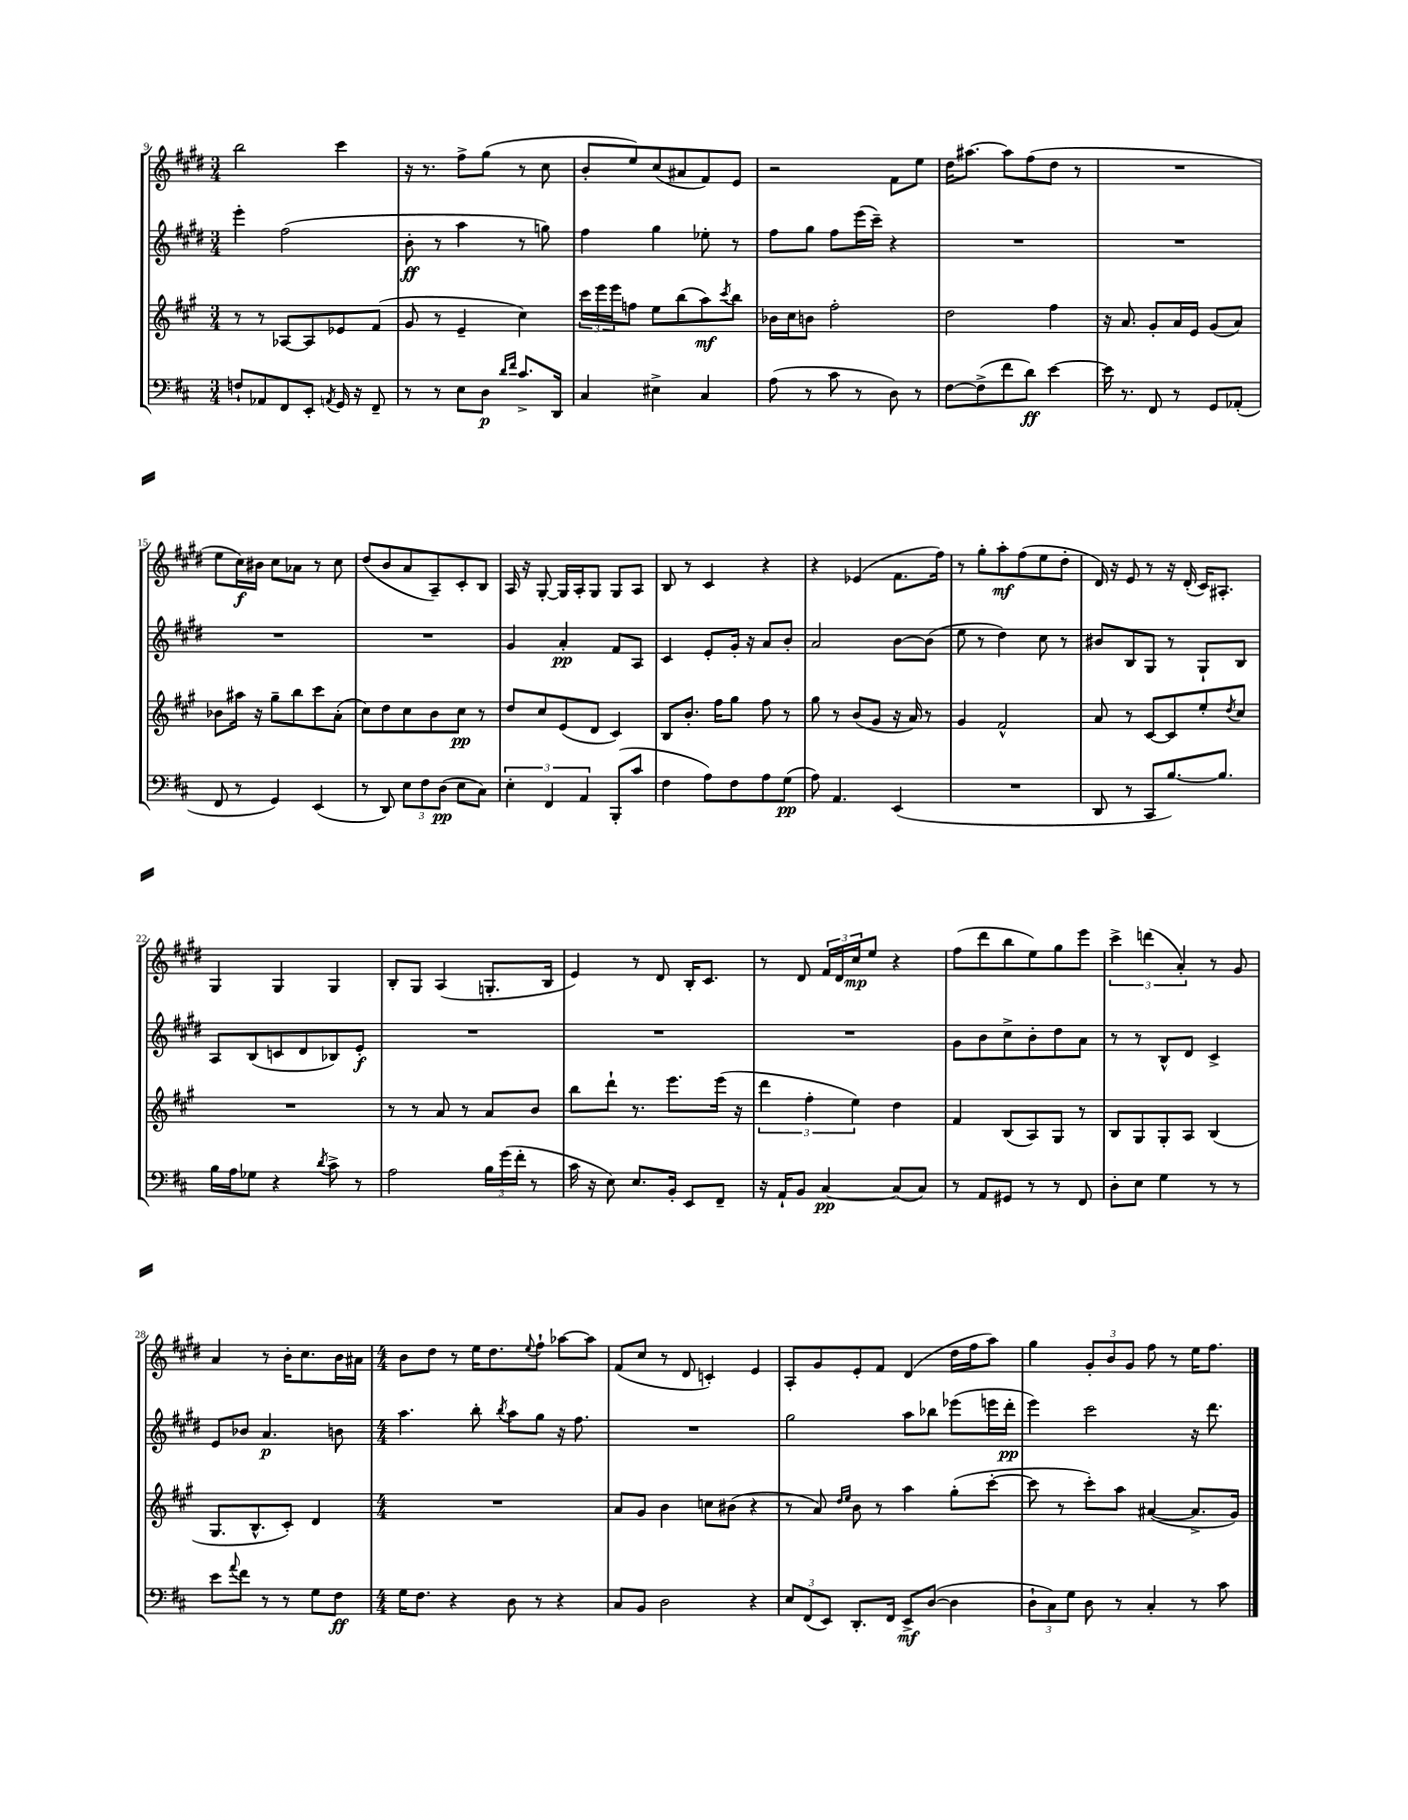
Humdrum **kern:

**kern	**kern	**kern	**kern
*staff4	*staff3	*staff2	*staff1
*clefF4	*clefG2	*clefG2	*clefG2
*k[f#c#]	*k[f#c#g#]	*k[f#c#g#d#]	*k[f#c#g#d#]
*M3/4	*M3/4	*M3/4	*M3/4
8F`	8r	4eee'	2bb
8AA-	8r	.	.
8FF#	[8A-	(2ff#	.
8EE'	8A-]	.	.
8qAA	.	.	.
16GG	8e-	.	4ccc#
16r	.	.	.
8FF#~	(8f#	.	.
=	=	=	=
8r	8g#	8b'	16r
.	.	.	8.r
8r	8r	8r	.
8E	4e~	4aa	8ff#^
8D	.	.	(8gg#
16qqd	.	.	.
16qqf#	.	.	.
8.c#^	4cc#)	8r	8r
.	.	8gg)	8cc#
16DD	.	.	.
=	=	=	=
4C#	24ccc#	4ff#	8b'
.	24eee	.	.
.	24eee	.	.
.	8ff	.	8ee)
4E#^	8ee	4gg#	(8cc#
.	(8bb	.	8a#
4C#	8aa)	8ee-'	8f#)
.	8qccc#	.	.
.	8bb	8r	8e
=	=	=	=
(8A	16b-	8ff#	2r
.	16cc#	.	.
8r	8b	8gg#	.
8c#	2ff#'	8ff#	.
8r	.	(16eee	.
.	.	16ccc#~)	.
8D)	.	4r	8f#
8r	.	.	8ee
=	=	=	=
[8F#	2dd	2.r	16dd#
.	.	.	[8.aa#
(8F#^]	.	.	.
8f#	.	.	8aa#]
8d)	.	.	(8ff#
[4e	4ff#	.	8dd#
.	.	.	8r
=	=	=	=
16e]	16r	2.r	2.r
8.r	8.a	.	.
8FF#	8g#'	.	.
8r	16a	.	.
.	16e	.	.
8GG	(8g#	.	.
(8AA-'	8a)	.	.
=	=	=	=
8FF#	8b-	2.r	8ee
8r	16aa#	.	16cc#)
.	16r	.	16b#
4GG)	8gg#~	.	8cc#
.	8bb	.	8a-
(4EE	8ccc#	.	8r
.	(8a'	.	8cc#
=	=	=	=
8r	8cc#)	2.r	(8dd#
8DD)	8dd	.	8b
12E	8cc#	.	8a
12F#	.	.	.
.	8b	.	8A~)
(12D	.	.	.
8E	8cc#	.	8c#'
8C#)	8r	.	8B
=	=	=	=
6E'	8dd	4g#	16A
.	.	.	16r
.	8cc#	.	[8G#'
6FF#	.	.	.
.	(8e	4a'	16G#]
.	.	.	16A'
6AA	.	.	.
.	8d	.	8G#
(8BBB'	4c#)	8f#	8G#
8c#	.	8A	8A
=	=	=	=
4F#	8B	4c#	8B
.	8.b'	.	8r
8A)	.	8e'	4c#
.	16ff#	.	.
8F#	8gg#	16g#'	.
.	.	16r	.
8A	8ff#	8a	4r
(8G	8r	8b'	.
=	=	=	=
8A)	8gg#	2a	4r
4.AA	8r	.	.
.	(8b	.	(4e-
.	8g#	.	.
(4EE	16r	[8b	8.f#
.	16a)	.	.
.	8r	(8b]	.
.	.	.	16ff#)
=	=	=	=
2.r	4g#	8ee	8r
.	.	8r	8gg#'
.	2f#^^	4dd#)	8aa'
.	.	.	(8ff#
.	.	8cc#	8ee
.	.	8r	8dd#'
=	=	=	=
8DD	8a	8b#	16d#)
.	.	.	16r
8r	8r	8B	8e
8CC#	[8c#	8G#	8r
[8.B)	8c#]	8r	16r
.	.	.	(16d#'
.	8ee'	8G#`	16c#)
8.B]	.	.	8.A#'
.	8qdd	.	.
.	8cc#	8B	.
=	=	=	=
16B	2.r	8A	4G#
16A	.	.	.
8G-	.	(8B	.
4r	.	8c	4G#
.	.	8d#	.
8qd	.	.	.
8c#^	.	8B-)	4G#
8r	.	8e'	.
=	=	=	=
2A	8r	2.r	8B'
.	8r	.	8G#
.	8a	.	(4A
.	8r	.	.
24B	8a	.	8.G'
(24g	.	.	.
24f#'	.	.	.
8r	8b	.	.
.	.	.	16B
=	=	=	=
16c#	8bb	2.r	4e)
16r	.	.	.
8E)	8ddd`	.	.
8.E	8.r	.	8r
.	.	.	8d#
16BB'	8.eee	.	.
8EE	.	.	16B'
.	.	.	8.c#
8FF#~	(16eee	.	.
.	16r	.	.
=	=	=	=
16r	6ddd	2.r	8r
16AA`	.	.	.
8BB	.	.	8d#
.	6ff#'	.	.
[4C#	.	.	24f#
.	.	.	24d#
.	6ee)	.	24cc#
.	.	.	8ee
(8C#]	4dd	.	4r
8C#)	.	.	.
=	=	=	=
8r	4f#	8g#	(8ff#
8AA	.	8b	8ddd#
8GG#	(8B	8cc#^	8bb
8r	8A)	8b'	8ee)
8r	8G#	8dd#	8gg#
8FF#	8r	8a	8eee
=	=	=	=
8D'	8B	8r	6ccc#^
8E	8G#	8r	.
.	.	.	(6ddd
4G	8G#'	8B^^	.
.	.	.	6a')
.	8A	8d#	.
8r	(4B	4c#^	8r
8r	.	.	8g#
=	=	=	=
8e	8.G#	8e	4a
8qqa	.	.	.
8f#	.	8b-	.
.	8.B^^	.	.
8r	.	4.a	8r
8r	8c#')	.	16b'
.	.	.	8.cc#
8G	4d	.	.
8F#	.	8b	16b
.	.	.	16a#
=	=	=	=
*M4/4	*M4/4	*M4/4	*M4/4
16G	1r	4.aa	8b
8.F#	.	.	.
.	.	.	8dd#
4r	.	.	8r
.	.	8bb'	16ee
.	.	.	8.dd#
.	.	8qbb	.
8D	.	8aa	.
.	.	.	8qqee
8r	.	8gg#	8ff#`
4r	.	16r	[8aa-
.	.	8.ff#	.
.	.	.	8aa-]
=	=	=	=
8C#	8a	1r	(8f#
8BB	8g#	.	8cc#
2D	4b	.	8r
.	.	.	8d#
.	8cc	.	4c')
.	(8b#	.	.
4r	4r	.	4e
=	=	=	=
12E	8r	2gg#	8A'
(12FF#	.	.	.
.	8a)	.	8g#
12EE)	.	.	.
.	16qqdd	.	.
.	16qqee	.	.
8.DD'	8b	.	8e'
.	8r	.	8f#
16FF#	.	.	.
8EE^	4aa	8aa	(4d#
([8D	.	8bb-	.
4D]	(8gg#'	(8eee-	16dd#
.	.	.	16ff#
.	[8ccc#'	16eee	8aa)
.	.	16ddd#'	.
=	=	=	=
12D`	8ccc#]	4eee)	4gg#
12C#)	.	.	.
.	8r	.	.
12G	.	.	.
8D	8ccc#')	2ccc#	12g#'
.	.	.	12b
8r	8aa	.	.
.	.	.	12g#
4C#'	([4a#	.	8ff#
.	.	.	8r
8r	8.a#^]	16r	16ee
.	.	8.ddd#	8.ff#
8c#	.	.	.
.	16g#)	.	.
==	==	==	==
*-	*-	*-	*-
